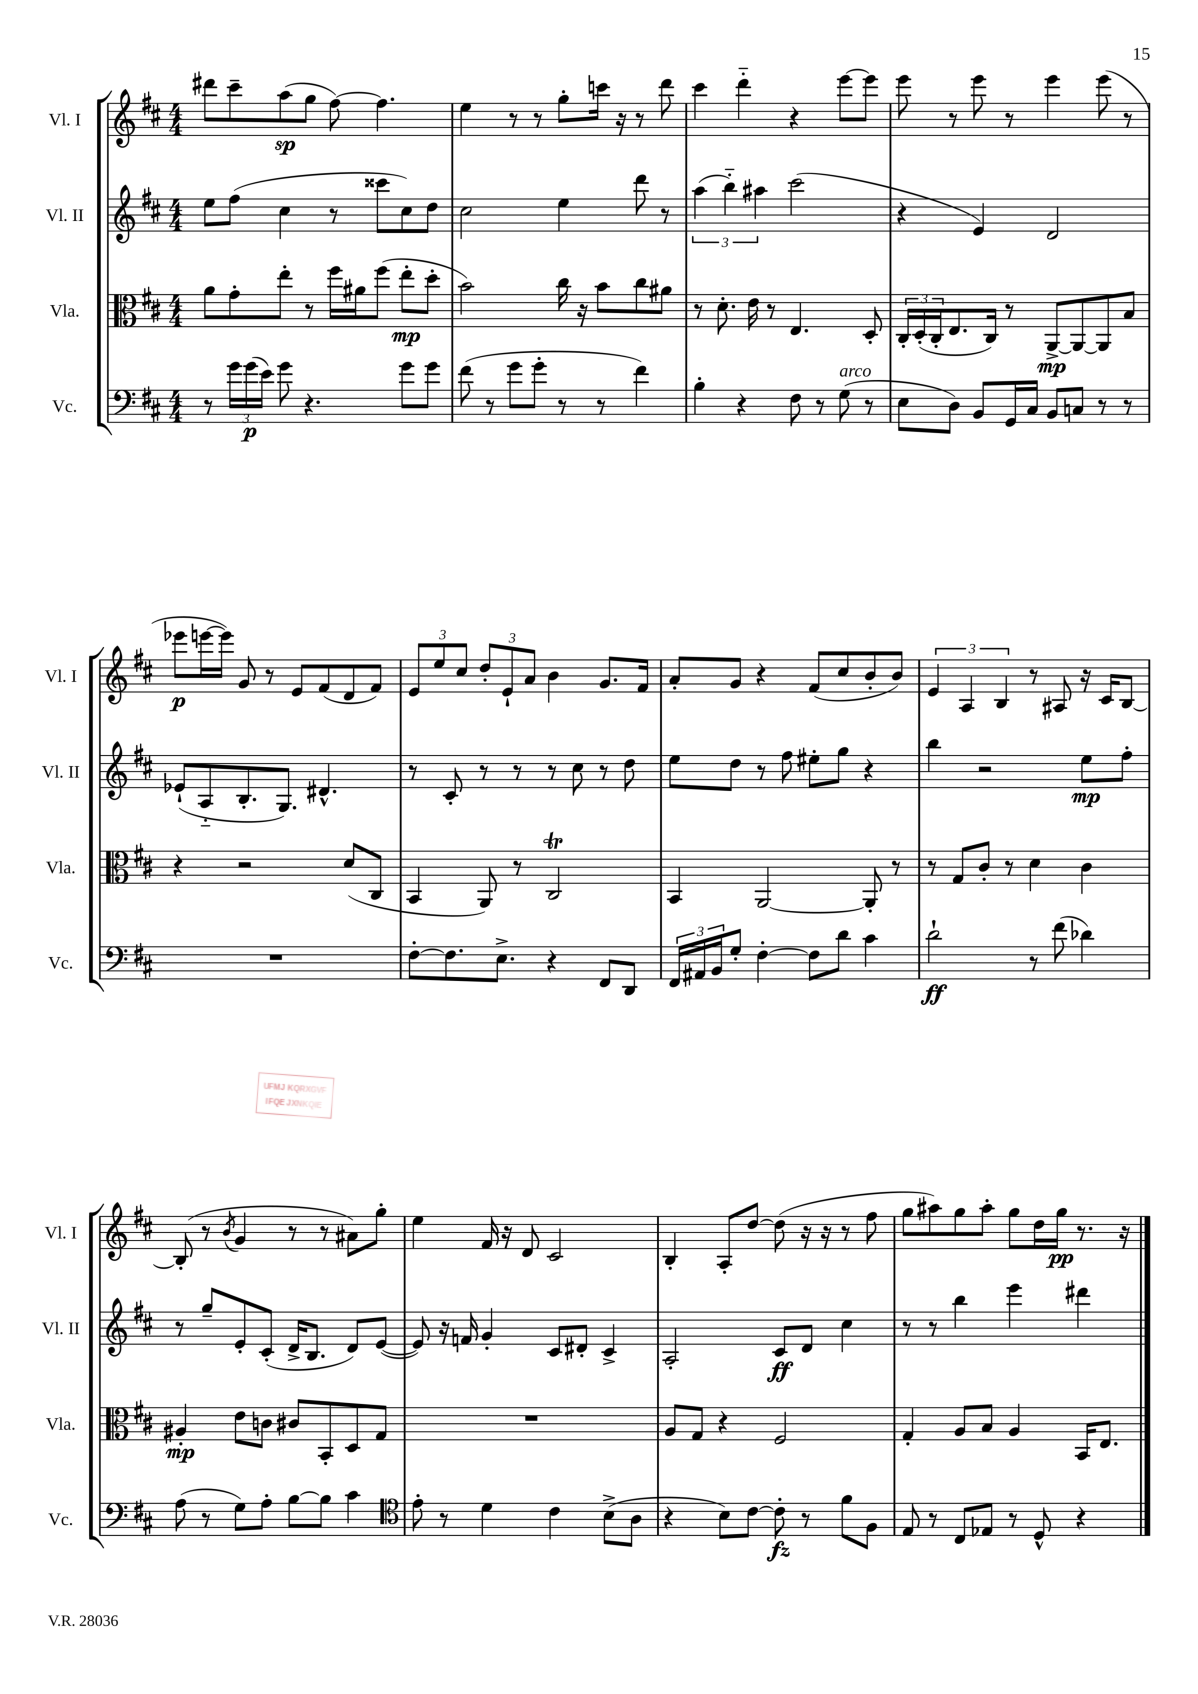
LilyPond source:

<<
\new StaffGroup <<
\new Staff = "s0" \with { instrumentName = "Vl. I" shortInstrumentName = "Vl. I" } {
    \clef treble \key d \major \numericTimeSignature \time 4/4
    dis'''8 cis'''8-- a''8\sp( g''8 fis''8~) fis''4. |
    e''4 r8 r8 g''8-. c'''16 r16 r8 d'''8 |
    cis'''4 d'''4-_ r4 e'''8~ e'''8 |
    e'''8 r8 e'''8 r8 e'''4 e'''8( r8 |
    ees'''8\p e'''16~ e'''16) g'8 r8 e'8 fis'8( d'8 fis'8) |
    \tuplet 3/2 { e'8 e''8 cis''8 } \tuplet 3/2 { d''8-. e'8-! a'8 } b'4 g'8. fis'16 |
    a'8-. g'8 r4 fis'8( cis''8 b'8-. b'8) |
    \tuplet 3/2 { e'4 a4 b4 } r8 ais8 r16 cis'16 b8~ |
    b8-.( r8 \acciaccatura { b'8 } g'4 r8 r8 ais'8) g''8-. |
    e''4 fis'16 r16 d'8 cis'2 |
    b4-. a8-. d''8~ d''8( r16 r16 r8 fis''8 |
    g''8 ais''8) g''8 ais''8-. g''8 d''16 g''16\pp r8. r16 \bar "|." |
}
\new Staff = "s1" \with { instrumentName = "Vl. II" shortInstrumentName = "Vl. II" } {
    \clef treble \key d \major \numericTimeSignature \time 4/4
    e''8 fis''8( cis''4 r8 cisis'''8 cis''8) d''8 |
    cis''2 e''4 d'''8 r8 |
    \tuplet 3/2 { a''4( b''4-_) ais''4 } cis'''2( |
    r4 e'4) d'2 |
    ees'8-!( a8-_ b8.-. g8.) dis'4.-^ |
    r8 cis'8-. r8 r8 r8 cis''8 r8 d''8 |
    e''8 d''8 r8 fis''8 eis''8-. g''8 r4 |
    b''4 r2 e''8\mp fis''8-. |
    r8 g''8-- e'8-. cis'8-.( d'16-> b8. d'8) e'8~( |
    e'8) r16 f'16 g'4-. cis'8 dis'8-. cis'4-> |
    a2-. cis'8\ff d'8 cis''4 |
    r8 r8 b''4 e'''4 dis'''4 \bar "|." |
}
\new Staff = "s2" \with { instrumentName = "Vla." shortInstrumentName = "Vla." } {
    \clef alto \key d \major \numericTimeSignature \time 4/4
    a'8 g'8-. e''8-. r8 fis''16 ais'16 fis''8( e''8-.\mp d''8-. |
    b'2) cis''16 r16 b'8 cis''8 ais'8 |
    r8 d'8.-. e'16 r8 e4. d8-. |
    \tuplet 3/2 { cis16-. d16-.( cis16-. } e8. cis16) r8 a,8~->\mp a,8~ a,8 b8 |
    r4 r2 d'8( cis8 |
    b,4 a,8) r8 cis2\trill |
    b,4 a,2~ a,8-. r8 |
    r8 g8 cis'8-. r8 d'4 cis'4 |
    ais4-.\mp e'8 c'8 cis'8 b,8-. d8 g8 |
    R1 |
    a8 g8 r4 fis2 |
    g4-. a8 b8 a4 b,16 e8. \bar "|." |
}
\new Staff = "s3" \with { instrumentName = "Vc." shortInstrumentName = "Vc." } {
    \clef bass \key d \major \numericTimeSignature \time 4/4
    r8 \tuplet 3/2 { g'16 g'16\p( e'16) } g'8 r4. g'8 g'8 |
    fis'8( r8 g'8 g'8-. r8 r8 fis'4) |
    b4-. r4 fis8 r8 g8^\markup { \italic "arco" }( r8 |
    e8 d8) b,8 g,16 cis16 b,8 c8 r8 r8 |
    R1 |
    fis8~-. fis8. e8.-> r4 fis,8 d,8 |
    \tuplet 3/2 { fis,16 ais,16 b,16 } g8-. fis4~-. fis8 d'8 cis'4 |
    d'2-!\ff r8 fis'8( des'4) |
    a8( r8 g8) a8-. b8~ b8 cis'4 |
    \clef tenor e'8-. r8 d'4 cis'4 b8->( a8 |
    r4 b8) cis'8~ cis'8-.\fz r8 fis'8 fis8 |
    e8 r8 cis8 ees8 r8 d8-^ r4 \bar "|." |
}
>>
>>
\layout { \context { \Score \remove "Bar_number_engraver" } }
